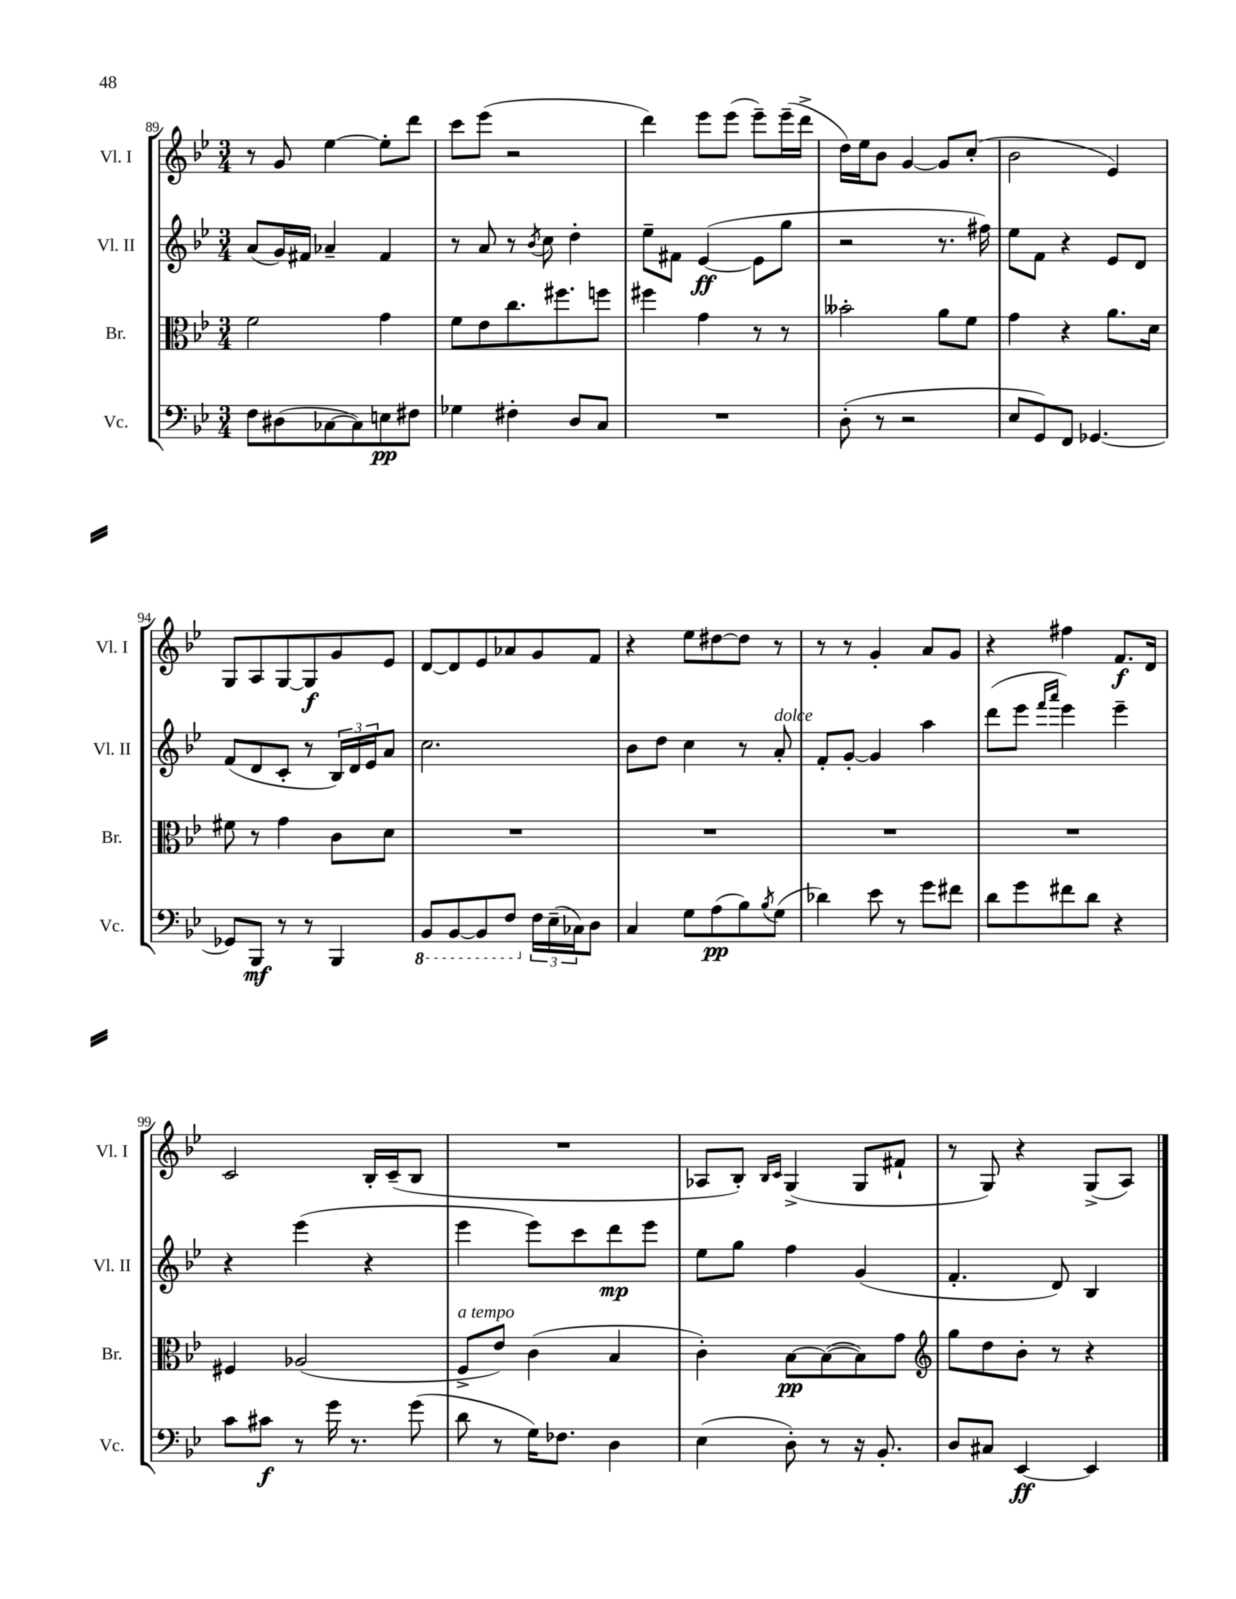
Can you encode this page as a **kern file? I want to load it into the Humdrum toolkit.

**kern	**kern	**kern	**kern
*staff4	*staff3	*staff2	*staff1
*clefF4	*clefC3	*clefG2	*clefG2
*k[b-e-]	*k[b-e-]	*k[b-e-]	*k[b-e-]
*M3/4	*M3/4	*M3/4	*M3/4
8F	2f	(8a	8r
(8D#	.	16g)	8g
.	.	16f#	.
[8C-	.	4a-~	[4ee-
8C-])	.	.	.
8E	4g	4f#	8ee-']
8F#	.	.	8ddd
=	=	=	=
4G-	8f	8r	8ccc
.	8e-	8a	(8eee-
4F#'	8.cc	8r	2r
.	.	8qb-	.
.	.	8cc	.
.	8.ff#	.	.
8D	.	4dd'	.
8C	8ff	.	.
=	=	=	=
2.r	4ff#	8ee-~	4ddd)
.	.	8f#	.
.	4g	([4e-	8eee-
.	.	.	(8eee-
.	8r	8e-]	8eee-~)
.	8r	8gg	(16eee-~
.	.	.	16ddd^
=	=	=	=
(8D'	2b--'	2r	16dd)
.	.	.	16ee-
8r	.	.	8b-
2r	.	.	[4g
.	8a	8.r	8g]
.	8f	.	(8cc'
.	.	16ff#)	.
=	=	=	=
8E-	4g	8ee-	2b-
8GG)	.	8f	.
8FF	4r	4r	.
[4.GG-	.	.	.
.	8.a	8e-	4e-)
.	.	8d	.
.	16d	.	.
=	=	=	=
8GG-]	8f#	(8f	8G
8BBB-	8r	8d	8A
8r	4g	8c'	[8G
8r	.	8r	8G]
4BBB-	8c	24B-)	8g
.	.	24d	.
.	.	24e-	.
.	8d	8a	8e-
=	=	=	=
8BBB-	2.r	2.cc	[8d
[8BBB-	.	.	8d]
8BBB-]	.	.	8e-
8FF	.	.	8a-
24F	.	.	8g
(24E-~	.	.	.
24C-)	.	.	.
8D	.	.	8f
=	=	=	=
4C	2.r	8b-	4r
.	.	8dd	.
8G	.	4cc	8ee-
(8A	.	.	[8dd#
8B-)	.	8r	8dd#]
8qB-	.	.	.
(8G	.	8a'	8r
=	=	=	=
4d-)	2.r	8f'	8r
.	.	[8g'	8r
8e-	.	4g]	4g'
8r	.	.	.
8g	.	4aa	8a
8f#	.	.	8g
=	=	=	=
8d	2.r	(8ddd	4r
8g	.	8eee-	.
.	.	16qqfff	.
.	.	16qqaaa	.
8f#	.	4eee-)	4ff#
8d	.	.	.
4r	.	4eee-~	8.f
.	.	.	16d
=	=	=	=
8c	4F#	4r	2c
8c#	.	.	.
8r	(2A-	(4eee-	.
16g	.	.	.
8.r	.	.	.
.	.	4r	16B-'
.	.	.	(16c~
(8g	.	.	8B-
=	=	=	=
8d	8F^	4eee-	2.r
8r	8e-)	.	.
16G)	(4c	8eee-)	.
8.F-	.	.	.
.	.	8ccc	.
4D	4B-	8ddd	.
.	.	8eee-	.
=	=	=	=
(4E-	4c')	8ee-	8A-
.	.	8gg	8B-')
.	.	.	16qqB-
.	.	.	16qqc
8D')	[8B-	4ff	(4G^
8r	(8B-_	.	.
16r	8B-])	(4g	8G
8.BB-'	.	.	.
.	8g	.	8f#`
=	=	=	=
*	*clefG2	*	*
8D	8gg	4.f'	8r
8C#	8dd	.	8G)
[4EE-	8b-'	.	4r
.	8r	8d)	.
4EE-]	4r	4B-	(8G^
.	.	.	8A)
==	==	==	==
*-	*-	*-	*-
